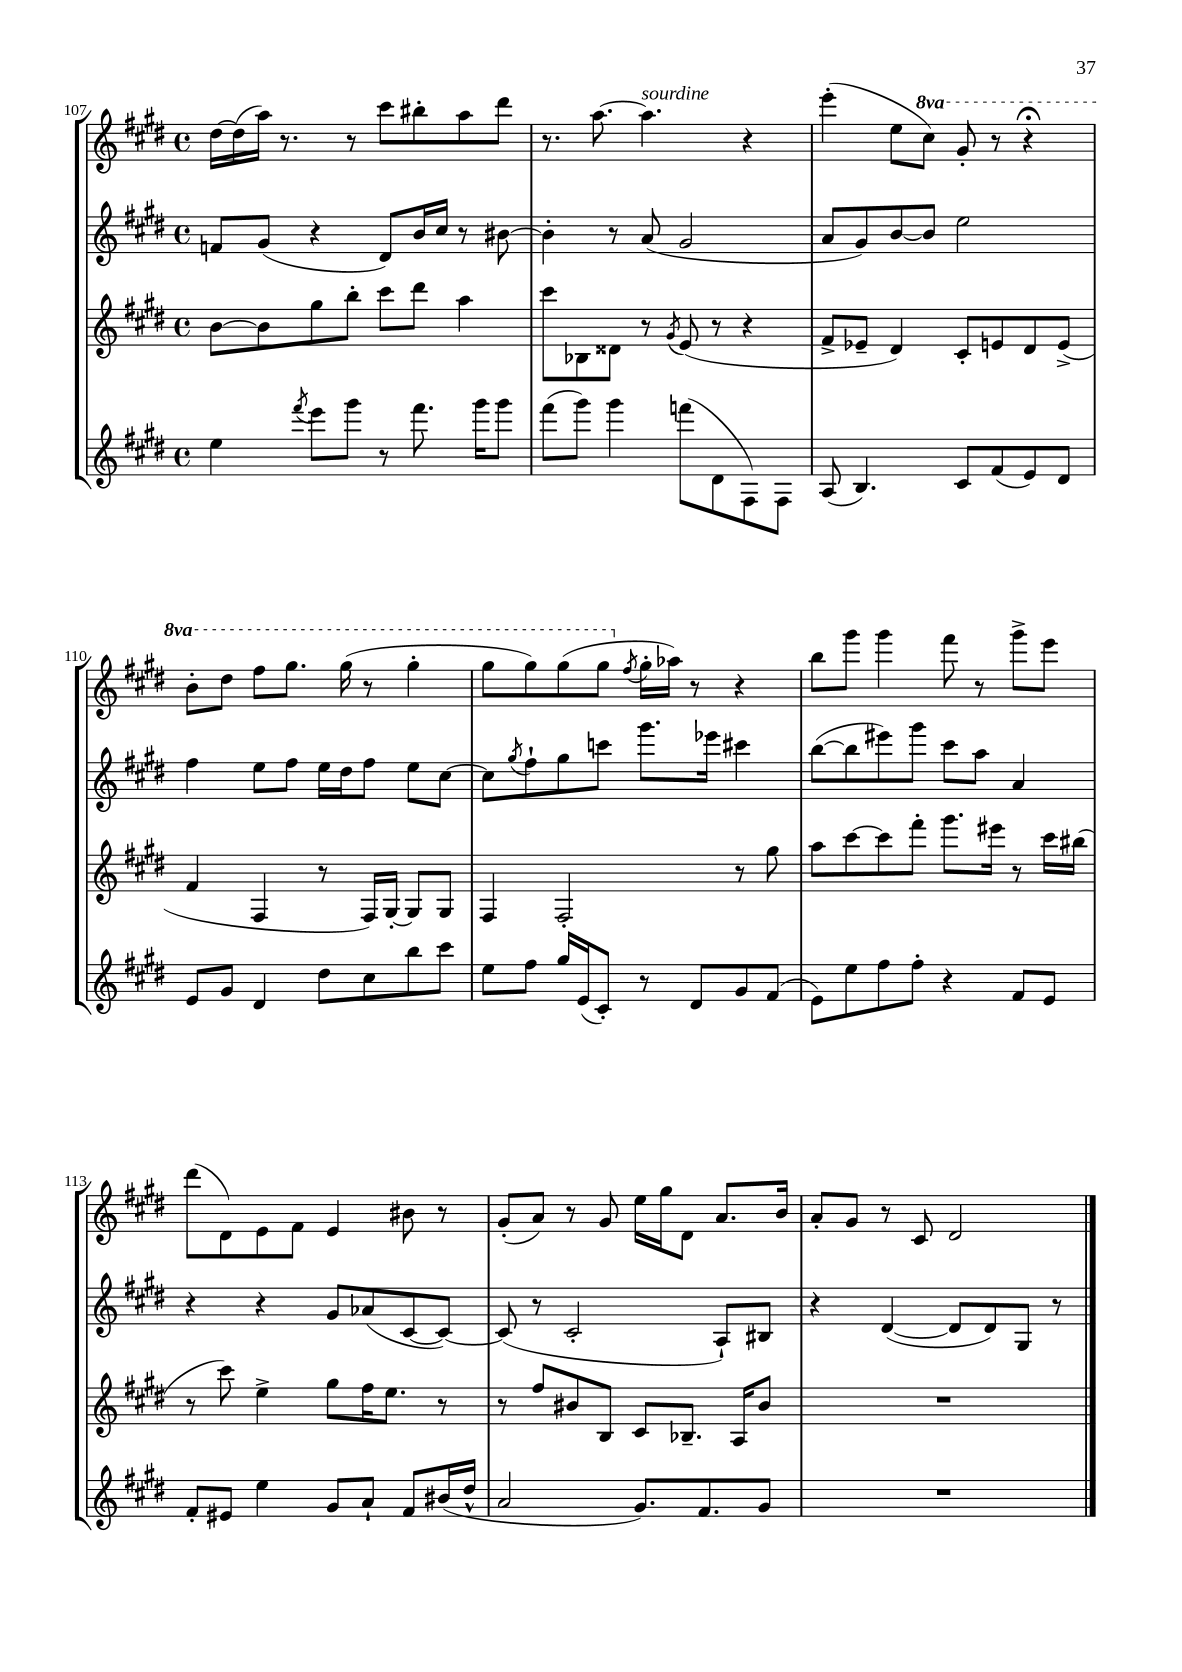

**kern	**kern	**kern	**kern
*part4	*part3	*part2	*part1
*staff4	*staff3	*staff2	*staff1
*clefG2	*clefG2	*clefG2	*clefG2
*k[f#c#g#d#]	*k[f#c#g#d#]	*k[f#c#g#d#]	*k[f#c#g#d#]
*M4/4	*M4/4	*M4/4	*M4/4
*met(c)	*met(c)	*met(c)	*met(c)
=107	=107	=107	=107
4ee\	[8b\L	8fn/L	[16dd#\LL
.	.	.	(16dd#\]
.	8b\]	(8g#/J	16aa\JJ)
.	.	.	8.r
8qfff#/	.	.	.
8eee\L	8gg#\	4r	.
8ggg#\J	8bb'\J	.	8r
8r	8ccc#\L	8d#/L)	8ccc#\L
8.fff#\	8ddd#\J	16b/L	8bb#X'\
.	.	16cc#/JJ	.
.	4aa\	8r	8aa\
16ggg#\KL	.	.	.
8ggg#\J	.	[8b#X\	8ddd#\J
=108	=108	=108	=108
(8fff#\L	8ccc#\L	4b#'\]	8.r
8ggg#\J)	8B-X\	.	.
.	.	.	[8.aa\
4ggg#\	8d##X\J	8r	.
!	!	!	!LO:TX:a:i:t=sourdine
.	8r	(8a/	4.aa\]
.	8qg#/	.	.
(8fffn\L	(8e/	2g#/	.
8d#\	8r	.	.
8F#\)	4r	.	4r
8F#\J	.	.	.
=109	=109	=109	=109
(8A/	8f#^/L	8a/L	(4eee'\
4.B/)	8e-X~/J	8g#/)	.
.	4d#/)	[8b/	8ee\L
*	*	*	*8va
.	.	8b/J]	8ccc#\J)
8c#/L	8c#'/L	2ee\	8gg#'/
(8f#/	8en/	.	8r
8e/)	8d#/	.	4r;<
8d#/J	(8e^/J	.	.
!!LO:LB:g=z
=110	=110	=110	=110
8e/L	4f#/	4ff#\	8bb'\L
8g#/J	.	.	8ddd#\J
4d#/	4F#/	8ee\L	8fff#\L
.	.	8ff#\J	8.ggg#\J
8dd#\L	8r	16ee\LL	.
.	.	16dd#\J	(16ggg#\
8cc#\	16F#/LL)	8ff#\J	8r
.	[16G#'/JJ	.	.
8bb\	8G#/L]	8ee\L	4ggg#'\
8ccc#\J	8G#/J	[8cc#\J	.
=111	=111	=111	=111
8ee\L	4F#/	8cc#\L]	8ggg#\L
.	.	8qgg#/	.
8ff#\J	.	8ff#`\	8ggg#\)
16gg#/LL	2F#'/	8gg#\	(8ggg#\
(16e/J	.	.	.
8c#'/J)	.	8cccn\J	8ggg#\J
*	*	*	*X8va
.	.	.	8qff#/
8r	.	8.ggg#\L	16gg#'\LL
.	.	.	16aa-X\JJ)
8d#/L	.	.	8r
.	.	16eee-X\Jk	.
8g#/	8r	4ccc#X\	4r
(8f#/J	8gg#\	.	.
=112	=112	=112	=112
8e\L)	8aa\L	([8bb\L	8bb\L
8ee\	[8ccc#\	8bb\]	8ggg#\J
8ff#\	8ccc#\]	8eee#X\)	4ggg#\
8ff#'\J	8fff#'\J	8ggg#\J	.
4r	8.ggg#\L	8ccc#\L	8fff#\
.	.	8aa\J	8r
.	16eee#X\Jk	.	.
8f#/L	8r	4a/	8ggg#^\L
8e/J	16ccc#\LL	.	8eee\J
.	(16bb#X\JJ	.	.
!!LO:LB:g=z
=113	=113	=113	=113
8f#'/L	8r	4r	(8ddd#\L
8e#X/J	8ccc#\)	.	8d#\)
4ee\	4ee^\	4r	8e\
.	.	.	8f#\J
8g#/L	8gg#\L	8g#/L	4e/
8a`/J	16ff#\K	(8a-X/	.
.	8.ee\J	.	.
8f#/L	.	[8c#/	8b#X\
(16b#X/L	8r	8c#/J_)	8r
16dd#^^/JJ	.	.	.
=114	=114	=114	=114
2a/	8r	(8c#/]	(8g#'/L
.	8ff#/L	8r	8a/J)
.	8b#X/	2c#'/	8r
.	8B/J	.	8g#/
8.g#/L)	8c#/L	.	16ee\LL
.	.	.	16gg#\J
.	8.B-X~/J	.	8d#\J
8.f#/	.	.	.
.	.	8A`/L)	8.a/L
.	16A/KL	.	.
8g#/J	8b#/J	8B#X/J	.
.	.	.	16b/Jk
=115	=115	=115	=115
1r	1r	4r	8a'/L
.	.	.	8g#/J
.	.	([4d#/	8r
.	.	.	8c#/
.	.	8d#/L]	2d#/
.	.	8d#/)	.
.	.	8G#/J	.
.	.	8r	.
==	==	==	==
*-	*-	*-	*-
